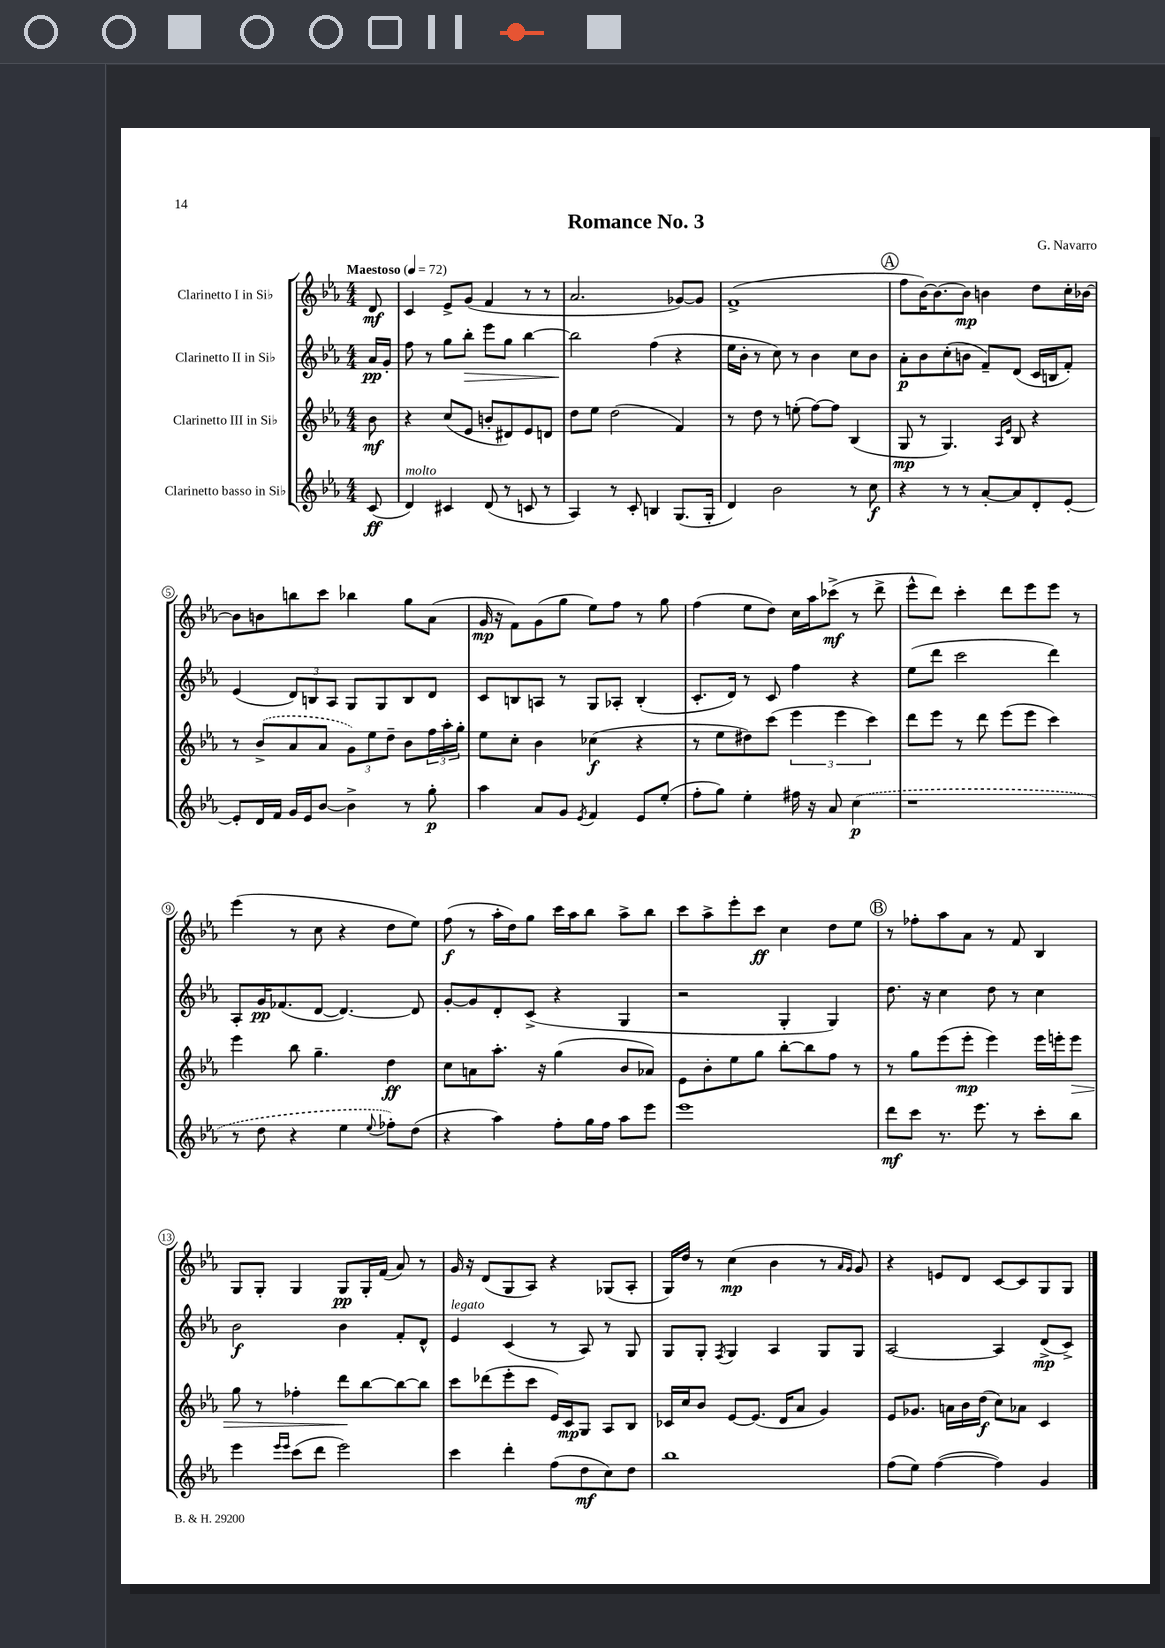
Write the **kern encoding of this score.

**kern	**kern	**kern	**kern
*staff4	*staff3	*staff2	*staff1
*clefG2	*clefG2	*clefG2	*clefG2
*k[b-e-a-]	*k[b-e-a-]	*k[b-e-a-]	*k[b-e-a-]
*M4/4	*M4/4	*M4/4	*M4/4
*MM72	*MM72	*MM72	*MM72
(8c/	8b-\	16a-/LL	8d/
.	.	16g'/JJ	.
=	=	=	=
4d/)	4r	8ff\	4c/
.	.	8r	.
4c#/	(8cc/L	8gg\L	8e-^/L
.	8e-/J	8bb-'\J	(8g/J
(8d/	8b'/L	8eee-\L	4f/
8r	8d#/)	8gg\J	.
8c/	8e-/	[4bb-\	8r
8r	8d/J	.	8r
=	=	=	=
4A-/)	8dd\L	2bb-\]	2.a-/
.	8ee-\J	.	.
8r	(2dd\	.	.
8c'/	.	.	.
4B/	.	(4ff\	.
(8.G/L	4f/)	4r	[8g-/L)
.	.	.	8g-/]J
16G'/Jk	.	.	.
=	=	=	=
4d/)	8r	16ee-\LL	(1f^
.	.	16b-'\JJ	.
.	8dd\	8r	.
2b-\	8r	8cc\)	.
.	(8ee'\	8r	.
.	[8ff\L)	4b-\	.
.	8ff\]J	.	.
8r	(4B-/	8cc\L	.
8cc\	.	8b-\J	.
=	=	=	=
4r	8G/	8a-'\L	8ff\L
.	8r	8b-\	[16b-\K)
.	.	.	8.b-\_
8r	4.G/)	(8cc'\	.
8r	.	8b\J	8b-\]J
[8a-'/L	.	8f~/L)	4b\
.	16qqA-/LL	.	.
.	16qqe-/JJ	.	.
8a-/]	8B-/	(8d/J	.
8d'/	4r	16c/LL	8dd\L
.	.	16B/J	.
[8e-'/J	.	8f'/J)	16cc'\L
.	.	.	[16b-\JJ
=	=	=	=
8e-'/]L	8r	(4e-/	8b-\]L
16d/L	(8b-^/L	.	8b\
16f/JJ	.	.	.
16g/LL	8a-/	12d/L)	8bb\
16e-/J	.	.	.
.	.	12B/	.
[8b-/J	8a-/J	.	8ccc\J
.	.	12A-/J	.
4b-^\]	12g\L)	8G/L	4bb-\
.	12ee-\	.	.
.	.	8G/	.
.	12dd~\J	.	.
8r	8b-\L	8B/	8gg\L
8gg'\	24ff\L	8d/J	(8a-\J
.	24aa-'\	.	.
.	24gg'\JJ	.	.
=	=	=	=
4aa-\	8ee-\L	8c/L	16g/
.	.	.	16r
.	8cc'\J	8B/	8f\L)
8a-/L	4b-\	8A/J	(8g\
8g/J	.	8r	8gg\J
8qe-/	.	.	.
4f/	(4cc-\	8G/L	8ee-\L)
.	.	8A-'/J	8ff\J
8e-/L	4r	(4B'/	8r
(8ee-'/J	.	.	8gg\
=	=	=	=
8ff'\L	8r	8.c'/L	(4ff\
8gg\J)	8ee-\L	.	.
.	.	16d/Jk)	.
4ee-'\	8dd#\)	8r	8ee-\L
.	(8ccc\J	8c/	8dd\J)
16ff#\	6eee-\	4ff\	16cc\LL
16r	.	.	16aa-\J
8a-/	.	.	(8ccc-^\J
.	6eee-\	.	.
(4cc\	.	4r	8r
.	6ccc\)	.	.
.	.	.	8ddd^\
=	=	=	=
1r	8ddd\L	(8ee-\L	8eee-^^\L
.	8eee-\J	8ddd\J	8ddd\J)
.	8r	2ccc\	4ccc'\
.	8ddd\	.	.
.	(8eee-\L	.	8ddd\L
.	8eee-\J	.	8eee-\
.	4ccc\)	4ddd\)	8eee-\J
.	.	.	8r
=	=	=	=
8r	4eee-\	8A-'/L	(4eee-\
8dd\	.	16g/K	.
.	.	(8.f-/	.
4r	8bb-\	.	8r
.	4.gg~\	[8d/J	8cc\
4ee-\	.	4.d/_)	4r
8qqee-/	.	.	.
8ff-'\L)	4dd\	.	8dd\L
(8dd\J	.	8d/]	8ee-\J)
=	=	=	=
4r	8cc\L	[8g'/L	(8ff\
.	8a\	8g/]	8r
4aa-\)	8.aa-'\J	8d'/	16aa-'\LL
.	.	.	16dd\J)
.	.	(8c^/J	8gg\J
.	16r	.	.
8ff'\L	(4gg\	4r	16ccc\LL
.	.	.	16aa-\J
16gg\L	.	.	8bb-\J
16ff\JJ	.	.	.
8aa-\L	8b-/L	4G/	8aa-^\L
8eee-\J	8a-/J)	.	8bb-\J
=	=	=	=
1eee-	8e-\L	2r	8ccc\L
.	8b-'\	.	8aa-^\
.	8ee-\	.	8eee-'\
.	8gg\J	.	8ccc\J
.	[8bb-'\L	4G'/	4cc\
.	8bb-\]	.	.
.	8ff\J	4G/)	8dd\L
.	8r	.	8ee-\J
=	=	=	=
8ddd\L	8r	8.dd\	8r
8ccc\J	8gg\L	.	8ff-'\L
.	.	16r	.
8.r	(8eee-\	4cc\	8aa-\
.	8eee-'\J	.	8a-\J
8.eee-\	.	.	.
.	4eee-\)	8dd\	8r
8r	.	8r	8f/
8ccc'\L	16eee-\LL	4cc\	4B-/
.	16eee'\J	.	.
8bb-\J	8eee\J	.	.
=	=	=	=
4eee-\	8gg\	2b-\	8G/L
.	8r	.	8G'/J
16qqeee-/LL	.	.	.
16qqeee-/JJ	.	.	.
(8ccc\L	4ff-'\	.	4G/
8ddd\J	.	.	.
2eee-\)	8ddd\L	4b-\	8G/L
.	[8bb-\	.	16G'/L
.	.	.	(16f/JJ
.	8bb-\_	8f'/L	8a-/)
.	8bb-\]J	8d^^/J	8r
=	=	=	=
4ccc\	8ccc\L	4e-/	16g/
.	.	.	16r
.	(8ddd-\	.	(8d/L
4ddd'\	8eee-'\	(4c/	8G/
.	8ccc\J	.	8A-/J)
(8ff\L	16e-/LL)	8r	4r
.	16c/J	.	.
8dd\	8G/J	8A-/)	.
8cc\)	8A-/L	8r	(8G-/L
8dd\J	8B-/J	8G/	8A-'/J
=	=	=	=
1bb-	16c-/LL	8G/L	16G/LL)
.	16cc/J	.	16dd/JJ
.	8b-/J	8G'/J	8r
.	.	8qF/	.
.	[8e-/L	4G/	(4cc\
.	(8.e-/]J	.	.
.	.	4A-/	4b-\
.	16d/LK	.	.
.	8a-/J	.	.
.	4g/)	8G/L	8r
.	.	.	16qqa-/LL
.	.	.	16qqg/JJ
.	.	8G/J	8g/)
=	=	=	=
(8ff\L	8e-/L	[2A-/	4r
8ee-\J)	8.g-/J	.	.
([4ff\	.	.	8e/L
.	16a\LL	.	.
.	16b-\	.	8d/J
.	(16dd\JJ	.	.
4ff\])	8cc\L)	4A-/]	[8c/L
.	8a-\J	.	8c/]
4g/	4c/	(8d^/L	8G/
.	.	8c^/J)	8G/J
==	==	==	==
*-	*-	*-	*-
